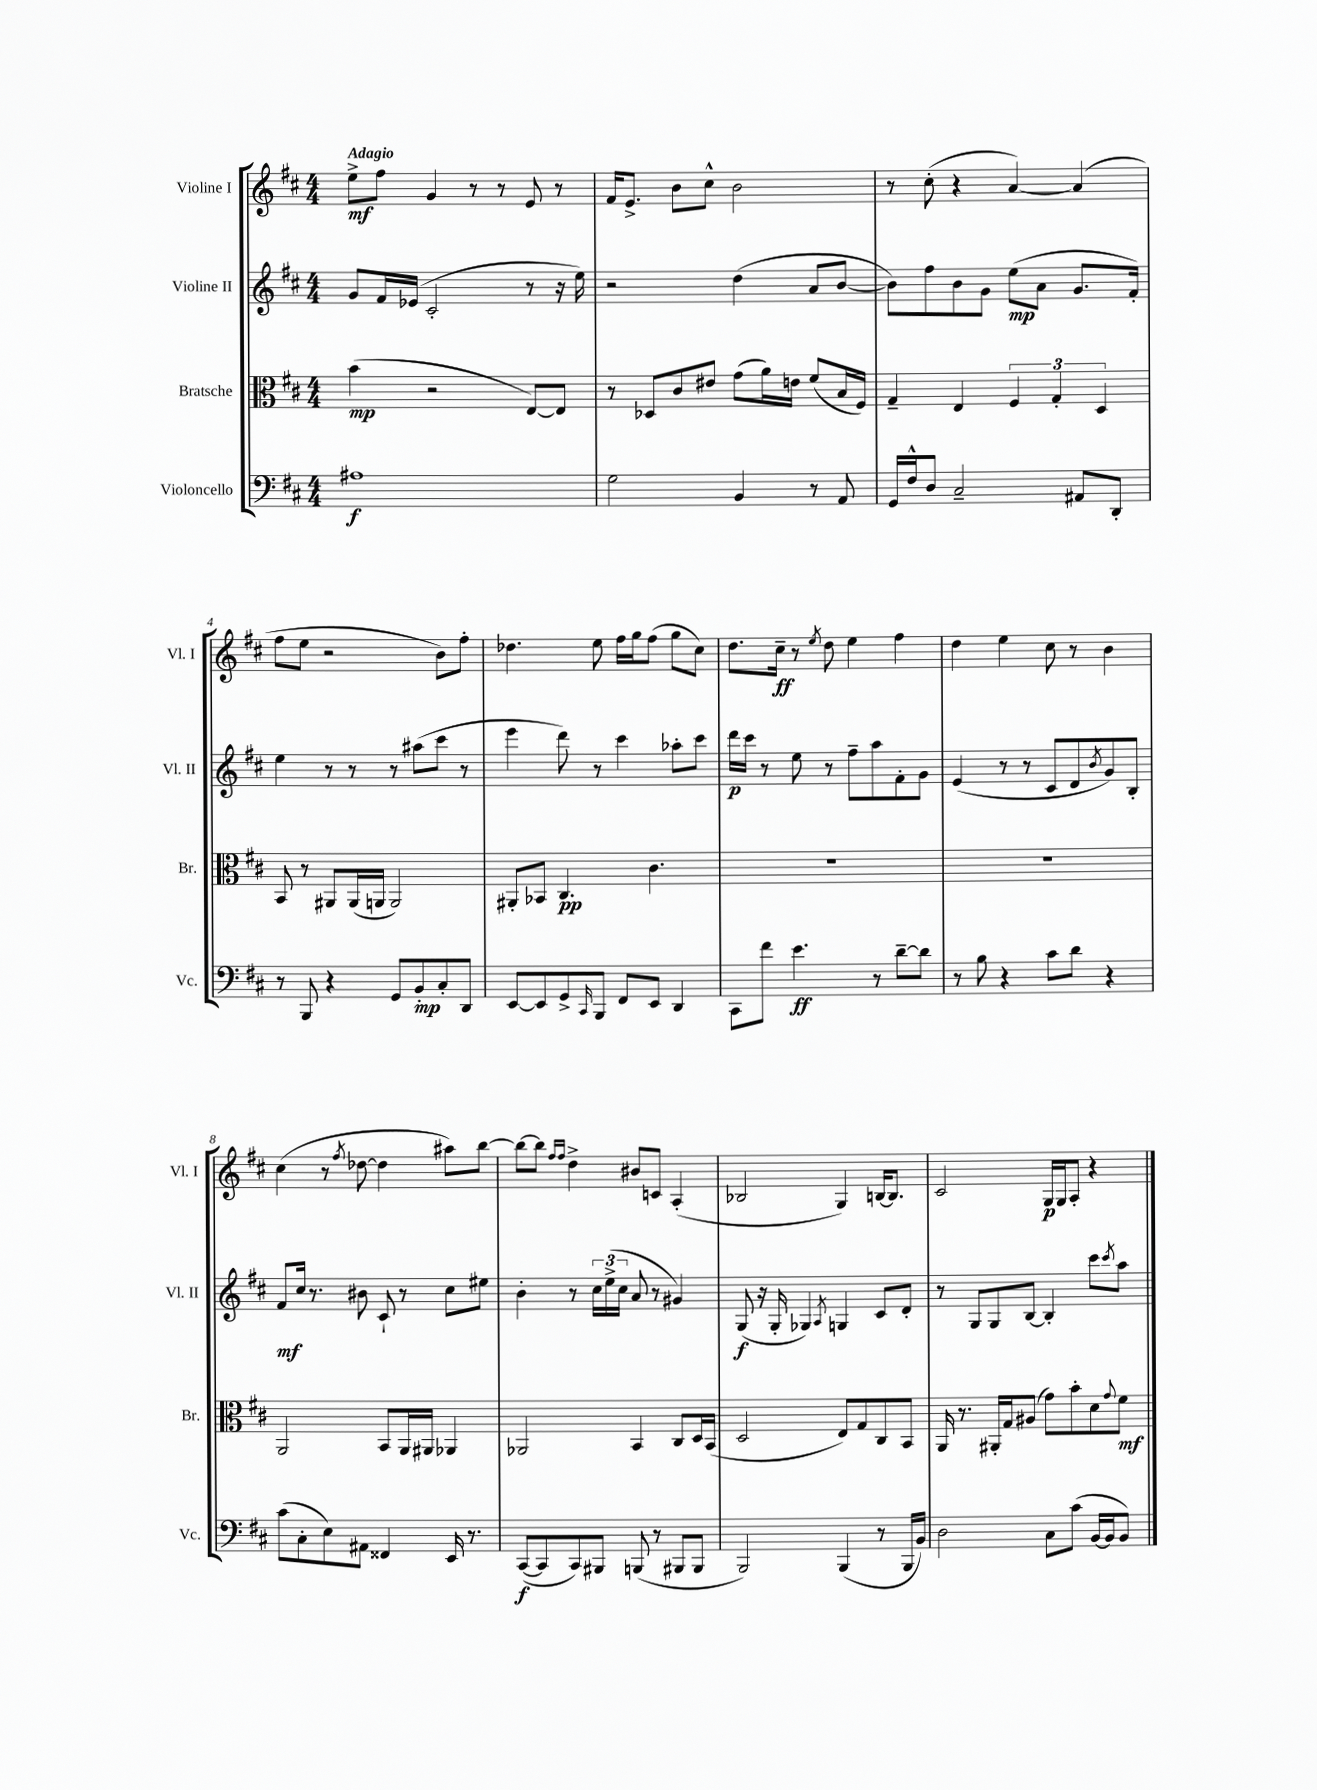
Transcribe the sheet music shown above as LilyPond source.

<<
\new StaffGroup <<
\new Staff = "s0" \with { instrumentName = "Violine I" shortInstrumentName = "Vl. I" } {
    \clef treble \key d \major \numericTimeSignature \time 4/4 \tempo "Adagio"
    e''8->\mf fis''8 g'4 r8 r8 e'8 r8 |
    fis'16 e'8.-> b'8 cis''8-^ b'2 |
    r8 cis''8-.( r4 a'4~) a'4( |
    fis''8 e''8 r2 b'8) fis''8-. |
    des''4. e''8 fis''16 g''16 fis''8( g''8 cis''8) |
    d''8. cis''16--\ff r8 \acciaccatura { e''8 } d''8 e''4 fis''4 |
    d''4 e''4 cis''8 r8 b'4 |
    cis''4( r8 \acciaccatura { fis''8 } des''8~ des''4 ais''8) b''8~ |
    b''8~ b''8 \grace { fis''16 fis''16 } d''4-> bis'8 c'8 a4-.( |
    bes2 g4) b16~ b8. |
    cis'2 g16\p g16 a8-. r4 \bar "|." |
}
\new Staff = "s1" \with { instrumentName = "Violine II" shortInstrumentName = "Vl. II" } {
    \clef treble \key d \major \numericTimeSignature \time 4/4
    g'8 fis'16 ees'16( cis'2-. r8 r16 e''16) |
    r2 d''4( a'8 b'8~ |
    b'8) fis''8 b'8 g'8 e''8\mp( a'8 g'8. fis'16-.) |
    e''4 r8 r8 r8 ais''8( cis'''8 r8 |
    e'''4 d'''8) r8 cis'''4 aes''8-. cis'''8 |
    d'''16\p cis'''16 r8 e''8 r8 fis''8-- a''8 fis'8-. g'8 |
    e'4( r8 r8 cis'8 d'8 \acciaccatura { b'8 } g'8) b8-. |
    fis'8\mf cis''16 r8. bis'8 cis'8-! r8 cis''8 eis''8 |
    b'4-. r8 \tuplet 3/2 { cis''16 e''16->( cis''16 } a'8 r8 gis'4) |
    g8\f( r16 g16-. ges4) \acciaccatura { a8 } g4 cis'8 d'8-. |
    r8 g8 g8 b8~ b4-. cis'''8 \acciaccatura { cis'''8 } a''8 \bar "|." |
}
\new Staff = "s2" \with { instrumentName = "Bratsche" shortInstrumentName = "Br." } {
    \clef alto \key d \major \numericTimeSignature \time 4/4
    b'4\mp( r2 e8~) e8 |
    r8 des8 cis'8 eis'8 g'8( a'16) e'16 fis'8( b16 fis16) |
    g4-- e4 \tuplet 3/2 { fis4 g4-. d4 } |
    b,8 r8 ais,8 ais,16( a,16 a,2) |
    ais,8-. bes,8 cis4.\pp cis'4. |
    R1 |
    R1 |
    a,2 b,8 a,16 ais,16 aes,4 |
    aes,2 b,4 cis8 d16 b,16( |
    d2 e8) g8 cis8 b,8 |
    a,16 r8. ais,16-. g16 ais8( g'8) b'8-. d'8 \appoggiatura { g'8 } fis'8\mf \bar "|." |
}
\new Staff = "s3" \with { instrumentName = "Violoncello" shortInstrumentName = "Vc." } {
    \clef bass \key d \major \numericTimeSignature \time 4/4
    ais1\f |
    g2 b,4 r8 a,8 |
    g,16 fis16-^ d8 cis2-- ais,8 d,8-. |
    r8 b,,8 r4 g,8 b,8-.\mp cis8-. d,8 |
    e,8~ e,8 g,8-> \grace { cis,16 } b,,8 fis,8 e,8 d,4 |
    cis,8 fis'8 e'4.\ff r8 d'8~-- d'8 |
    r8 b8 r4 cis'8 d'8 r4 |
    cis'8( cis8-. e8) ais,8 fisis,4 e,16 r8. |
    cis,8~\f( cis,8 cis,8) bis,,8 b,,8( r8 bis,,8 bis,,8 |
    b,,2) b,,4( r8 b,,16 b,16) |
    d2 cis8 cis'8( b,16~ b,16 b,8) \bar "|." |
}
>>
>>
